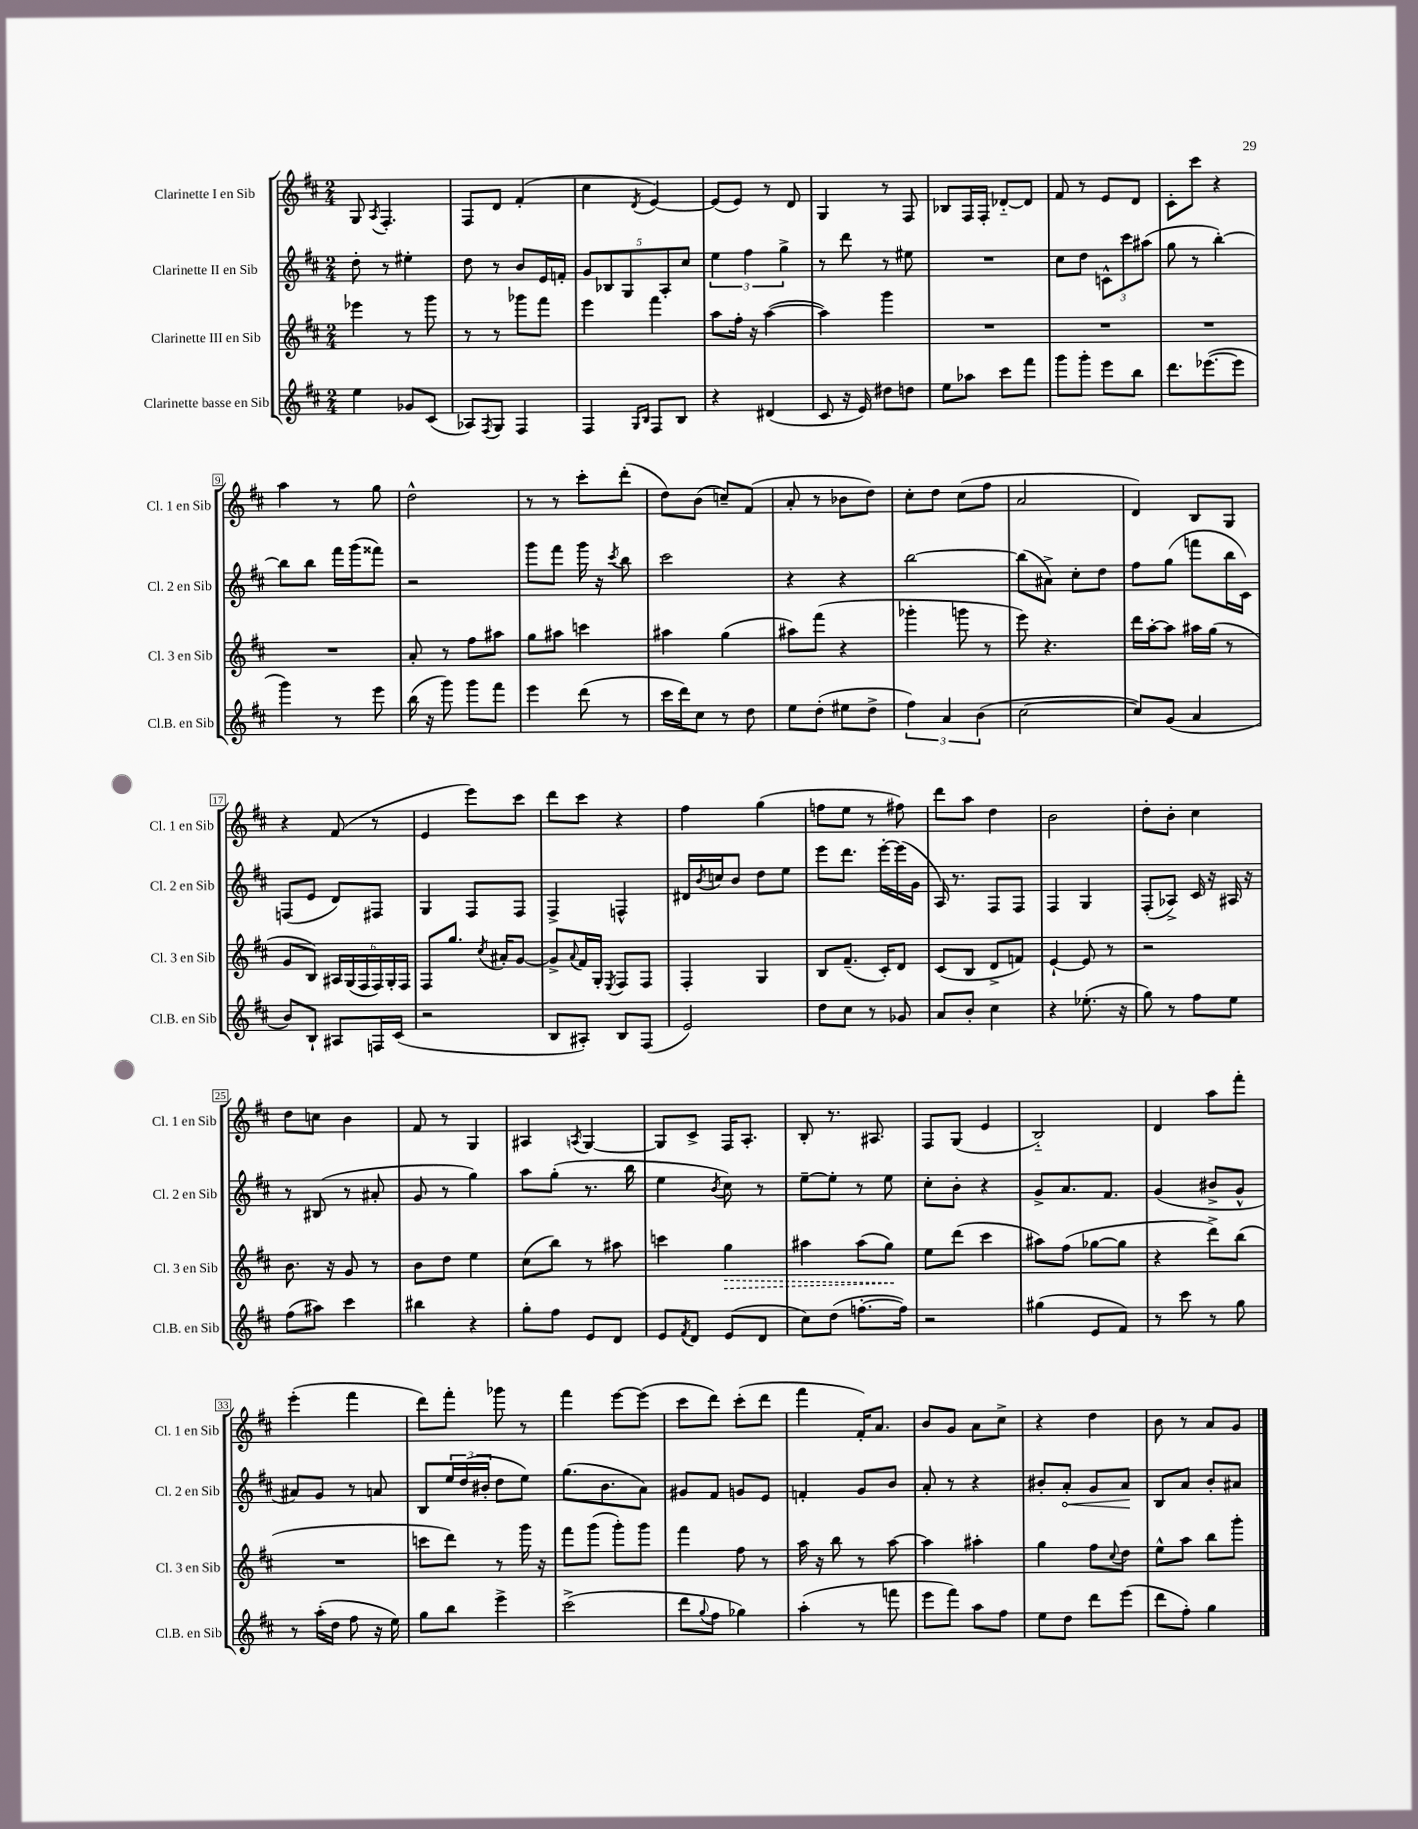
<<
\new StaffGroup <<
\new Staff = "s0" \with { instrumentName = "Clarinette I en Sib" shortInstrumentName = "Cl. 1 en Sib" } {
    \clef treble \key d \major \numericTimeSignature \time 2/4
    g8 \acciaccatura { a8 } fis4.-. |
    fis8 d'8 fis'4-.( |
    cis''4 \acciaccatura { d'8 } e'4~) |
    e'8( e'8) r8 d'8 |
    g4 r8 fis8 |
    bes8 fis16 fis16-. des'8~-_ des'8 |
    fis'8 r8 e'8 d'8 |
    cis'8-. cis'''8 r4 |
    a''4 r8 g''8 |
    d''2-^ |
    r8 r8 cis'''8-. d'''8-.( |
    d''8) b'8( c''8--) fis'8( |
    a'8-. r8 bes'8 d''8) |
    cis''8-. d''8 cis''8( fis''8 |
    a'2 |
    d'4) b8 g8 |
    r4 fis'8( r8 |
    e'4 e'''8) cis'''8 |
    d'''8 cis'''8 r4 |
    fis''4 g''4( |
    f''8 e''8 r8 fis''8) |
    d'''8 a''8 d''4 |
    b'2 |
    d''8-. b'8-. cis''4 |
    d''8 c''8 b'4 |
    fis'8 r8 g4 |
    ais4 \acciaccatura { a8 } g4~ |
    g8 cis'8-> fis16 a8.-. |
    b8-. r8. ais8. |
    fis8 g8( e'4 |
    b2-_) |
    d'4 a''8 fis'''8-. |
    e'''4-.( fis'''4 |
    d'''8) fis'''8-. ges'''8 r8 |
    fis'''4 e'''8~ e'''8( |
    cis'''8 d'''8) cis'''8-.( d'''8 |
    fis'''4 fis'16-.) a'8. |
    b'8 g'8 a'8 cis''8-> |
    r4 d''4 |
    b'8 r8 a'8 g'8 \bar "|." |
}
\new Staff = "s1" \with { instrumentName = "Clarinette II en Sib" shortInstrumentName = "Cl. 2 en Sib" } {
    \clef treble \key d \major \numericTimeSignature \time 2/4
    d''8-. r8 eis''4-. |
    d''8 r8 b'8 e'16 f'16-. |
    \tuplet 5/4 { g'8 bes8 g8 a8-. cis''8 } |
    \tuplet 3/2 { e''4 fis''4 g''4-> } |
    r8 d'''8 r8 eis''8 |
    R2 |
    cis''8 d''8 \tuplet 3/2 { c'8-^ cis'''8 ais''8( } |
    g''8 r8 b''4~-.) |
    b''8 b''8 fis'''16 g'''16( fisis'''8) |
    r2 |
    g'''8 fis'''8 g'''16 r16 \acciaccatura { cis'''8 } b''8 |
    cis'''2 |
    r4 r4 |
    b''2~ |
    b''8( ais'8->) cis''8-. d''8 |
    fis''8 g''8( f'''8 b''16 cis'16) |
    f8( e'8 d'8) fis8 |
    g4 fis8 fis8 |
    fis4-> f4-^ |
    dis'16 \acciaccatura { b'8 } c''16 b'8 d''8 e''8 |
    e'''8 d'''8. e'''16~-. e'''16( g'16 |
    a16) r8. fis8 fis8 |
    fis4 g4 |
    fis8-.( aes8->) cis'16 r16 ais16 r16 |
    r8 bis8( r8 ais'8-. |
    g'8 r8 g''4) |
    a''8 g''8-.( r8. b''16 |
    e''4 \acciaccatura { b'8 } cis''8) r8 |
    e''8~-- e''8-. r8 e''8 |
    cis''8-. b'8-. r4 |
    g'8-> a'8. fis'8. |
    g'4( bis'8-> g'8-^ |
    ais'8) g'8 r8 a'8 |
    b8 \tuplet 3/2 { e''16 d''16( bis'16-. } d''8 e''8) |
    g''8.( b'8. a'8) |
    gis'8 fis'8 g'8 e'8 |
    f'4-. g'8 b'8 |
    a'8-. r8 r4 |
    bis'8-. \once \override Hairpin.circled-tip = ##t a'8-.\< g'8 a'8\! |
    b8 a'8 b'8-. ais'8 \bar "|." |
}
\new Staff = "s2" \with { instrumentName = "Clarinette III en Sib" shortInstrumentName = "Cl. 3 en Sib" } {
    \clef treble \key d \major \numericTimeSignature \time 2/4
    ees'''4 r8 g'''8 |
    r8 r8 ges'''8 fis'''8 |
    e'''4 fis'''4 |
    a''8 fis''16-. r16 a''4~( |
    a''4) g'''4 |
    R2 |
    R2 |
    R2 |
    R2 |
    a'8-. r8 fis''8 ais''8 |
    g''8 ais''8 c'''4 |
    ais''4 g''4( |
    ais''8) fis'''8( r4 |
    ges'''4-. g'''8 r8 |
    e'''8) r4. |
    d'''16 a''16~-. a''8 ais''16 g''16( r8 |
    g'8 b8) \tuplet 6/4 { ais16 g16( fis16 fis16) g16-. fis16 } |
    fis8 g''8. \acciaccatura { cis''8 } ais'16-. g'8~ |
    g'8-> \appoggiatura { a'8 } fis'16 g16-. \acciaccatura { e8 } fis8 fis8 |
    fis4-. g4 |
    b8 fis'8.--( cis'16-.) d'8 |
    cis'8( b8 d'8-> f'8) |
    e'4~-! e'8 r8 |
    r2 |
    b'8. r16 g'8 r8 |
    b'8 d''8 e''4 |
    cis''8( b''8) r8 ais''8 |
    c'''4 \once \override Hairpin.style = #'dashed-line g''4\> |
    ais''4 ais''8( g''8\!) |
    e''8 d'''8( cis'''4 |
    ais''8) fis''8( ges''8~ ges''8 |
    r4 d'''8->) b''8( |
    R2 |
    c'''8 d'''8) r8 g'''16 r16 |
    fis'''8 g'''8( g'''8-.) g'''8 |
    fis'''4 fis''8 r8 |
    a''16 r16 b''8 r8 a''8~ |
    a''4 ais''4-. |
    g''4 fis''8 \appoggiatura { cis''8 } d''8 |
    e''8-^ a''8 b''8 g'''8-. \bar "|." |
}
\new Staff = "s3" \with { instrumentName = "Clarinette basse en Sib" shortInstrumentName = "Cl.B. en Sib" } {
    \clef treble \key d \major \numericTimeSignature \time 2/4
    e''4 ges'8 cis'8( |
    aes8) \acciaccatura { fis8 } g8 fis4 |
    fis4 \grace { g16 b16 } fis8 b8 |
    r4 dis'4( |
    cis'8 r16 e'16) dis''8 d''8 |
    e''8 aes''8 cis'''8 fis'''8 |
    g'''8 g'''8-. e'''8 b''8 |
    d'''8. ees'''8.~( ees'''8 |
    g'''4) r8 e'''8 |
    b''16( r16 g'''8) g'''8 fis'''8 |
    e'''4 d'''8( r8 |
    cis'''16 d'''16) cis''8 r8 d''8 |
    e''8 d''8-.( eis''8 d''8-> |
    \tuplet 3/2 { fis''4) a'4 b'4( } |
    cis''2~ |
    cis''8) g'8( a'4 |
    b'8) b8-! ais8 f16 cis'16( |
    r2 |
    b8 ais8-.) b8 fis8( |
    e'2) |
    d''8 cis''8 r8 ges'8 |
    a'8 b'8-. cis''4 |
    r4 ees''8.-.( r16 |
    g''8) r8 fis''8 e''8 |
    fis''8( ais''8) cis'''4 |
    bis''4 r4 |
    g''8-. fis''8 e'8 d'8 |
    e'8 \acciaccatura { fis'8 } d'8 e'8( d'8 |
    cis''8) d''8( f''8.~-. f''16) |
    r2 |
    gis''4( e'8 fis'8) |
    r8 cis'''8 r8 g''8 |
    r8 a''16-.( d''16 fis''8 r16 e''16) |
    g''8 b''8 e'''4-> |
    cis'''2->( |
    d'''8 \appoggiatura { g''8 } fis''8 ges''4) |
    a''4-.( r8 f'''8 |
    e'''8 fis'''8) a''8 fis''8 |
    e''8 d''8 d'''8 e'''8( |
    d'''8 fis''8-.) g''4 \bar "|." |
}
>>
>>
\layout { \context { \Score \override BarNumber.stencil = #(make-stencil-boxer 0.1 0.3 ly:text-interface::print) } }
